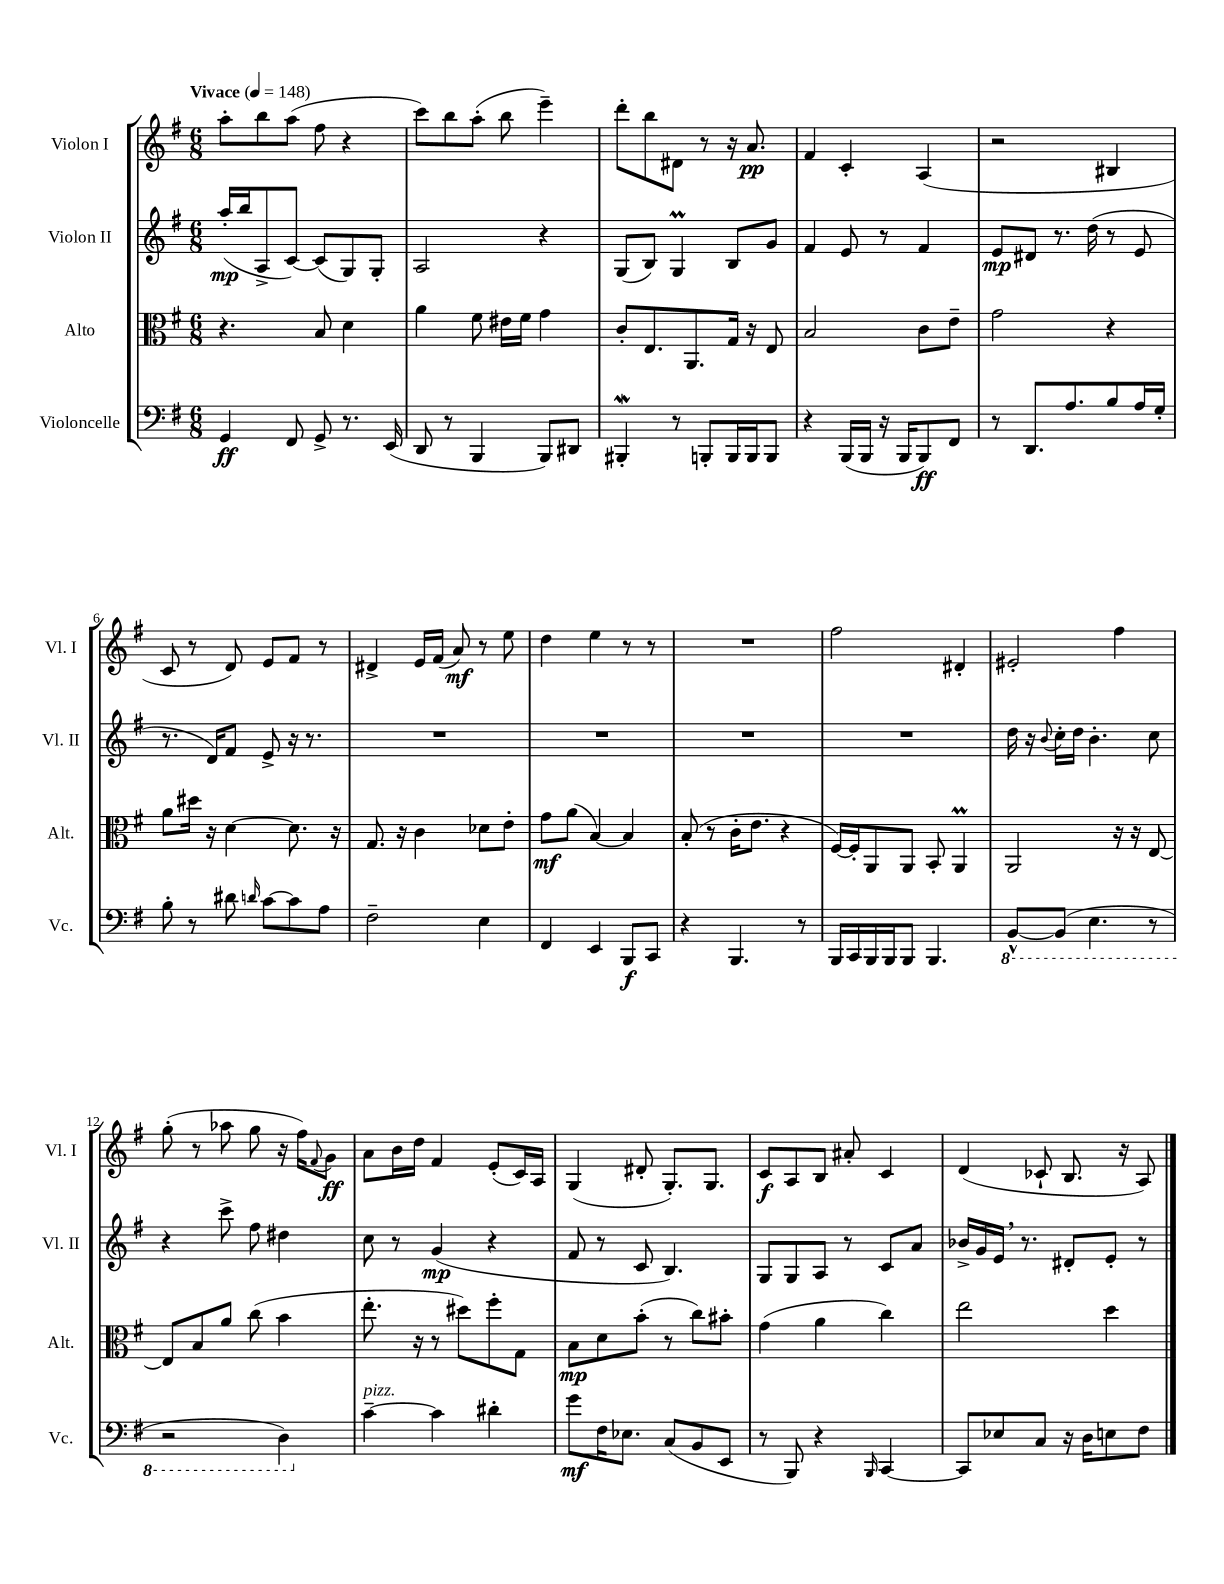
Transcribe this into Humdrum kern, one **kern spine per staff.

**kern	**kern	**kern	**kern
*staff4	*staff3	*staff2	*staff1
*clefF4	*clefC3	*clefG2	*clefG2
*k[f#]	*k[f#]	*k[f#]	*k[f#]
*M6/8	*M6/8	*M6/8	*M6/8
*MM148	*MM148	*MM148	*MM148
4GG	4.r	(16aa'	8aa'
.	.	16bb	.
.	.	8A^	8bb
8FF#	.	[8c)	(8aa
8GG^	8B	(8c]	8ff#
8.r	4d	8G)	4r
.	.	8G'	.
(16EE	.	.	.
=	=	=	=
8DD	4a	2A	8ccc)
8r	.	.	8bb
4BBB	8f#	.	(8aa'
.	16e#	.	8bb
.	16f#	.	.
8BBB)	4g	4r	4eee~)
8DD#	.	.	.
=	=	=	=
4BBB#'	8c'	(8G	8ddd'
.	8.E	8B)	8bb
8r	.	4G	8d#
.	8.AA	.	.
8BBB'	.	.	8r
16BBB	16G	8B	16r
16BBB	16r	.	8.a
8BBB	8E	8g	.
=	=	=	=
4r	2B	4f#	4f#
(16BBB	.	8e	4c'
16BBB	.	.	.
16r	.	8r	.
16BBB	.	.	.
8BBB)	8c	4f#	(4A
8FF#	8e~	.	.
=	=	=	=
8r	2g	8e	2r
8.DD	.	8d#	.
.	.	8.r	.
8.A	.	.	.
.	.	(16dd	.
8B	4r	8r	4B#
16A	.	8e	.
16G'	.	.	.
=	=	=	=
8B'	8a	8.r	8c
8r	16dd#	.	8r
.	16r	16d)	.
8d#	[4d	8f#	8d)
16qqd	.	.	.
[8c	.	8e^	8e
8c]	8.d]	16r	8f#
.	.	8.r	.
8A	.	.	8r
.	16r	.	.
=	=	=	=
2F#~	8.G	2.r	4d#^
.	16r	.	.
.	4c	.	16e
.	.	.	(16f#
.	.	.	8a)
4E	8d-	.	8r
.	8e'	.	8ee
=	=	=	=
4FF#	8g	2.r	4dd
.	(8a	.	.
4EE	[4B)	.	4ee
8BBB	4B]	.	8r
8CC	.	.	8r
=	=	=	=
4r	(8B'	2.r	2.r
.	8r	.	.
4.BBB	16c'	.	.
.	8.e	.	.
.	4r	.	.
8r	.	.	.
=	=	=	=
16BBB	[16F#)	2.r	2ff#
16CC	16F#']	.	.
16BBB	8AA	.	.
16BBB	.	.	.
8BBB	8AA	.	.
4.BBB	8BB'	.	.
.	4AA	.	4d#'
=	=	=	=
[8BBB^^	2AA	16dd	2e#'
.	.	16r	.
.	.	8qqb	.
(8BBB]	.	16cc'	.
.	.	16dd	.
4.EE	.	4.b'	.
.	16r	.	4ff#
.	16r	.	.
8r	[8E	8cc	.
=	=	=	=
2r	8E]	4r	(8gg'
.	8B	.	8r
.	8a	8ccc^	8aa-
.	(8cc	8ff#	8gg
4DD)	4b	4dd#	16r
.	.	.	16ff#)
.	.	.	8qqf#
.	.	.	8g
=	=	=	=
[4c~	8.ee'	8cc	8a
.	.	8r	16b
.	16r	.	16dd
4c]	8r	(4g	4f#
.	8dd#)	.	.
4d#'	8ff#'	4r	(8e'
.	8G	.	16c)
.	.	.	16A
=	=	=	=
8g	8B	8f#	(4G
16F#	8d	8r	.
8.E-	.	.	.
.	(8b'	8c	8d#'
(8C	8r	4.B)	8.G')
8BB	8cc)	.	.
.	.	.	8.G
8EE	8b#'	.	.
=	=	=	=
8r	(4g	8G	8c
8BBB)	.	8G	8A
4r	4a	8A	8B
.	.	8r	8a#'
16qqBBB	.	.	.
[4CC	4cc)	8c	4c
.	.	8a	.
=	=	=	=
8CC]	2ee	16b-^	(4d
.	.	16g	.
8E-	.	16e	.
.	.	8.r	.
8C	.	.	8c-`
16r	.	8d#'	8.B
16D	.	.	.
8E	4dd	8e'	.
.	.	.	16r
8F#	.	8r	8A)
==	==	==	==
*-	*-	*-	*-
